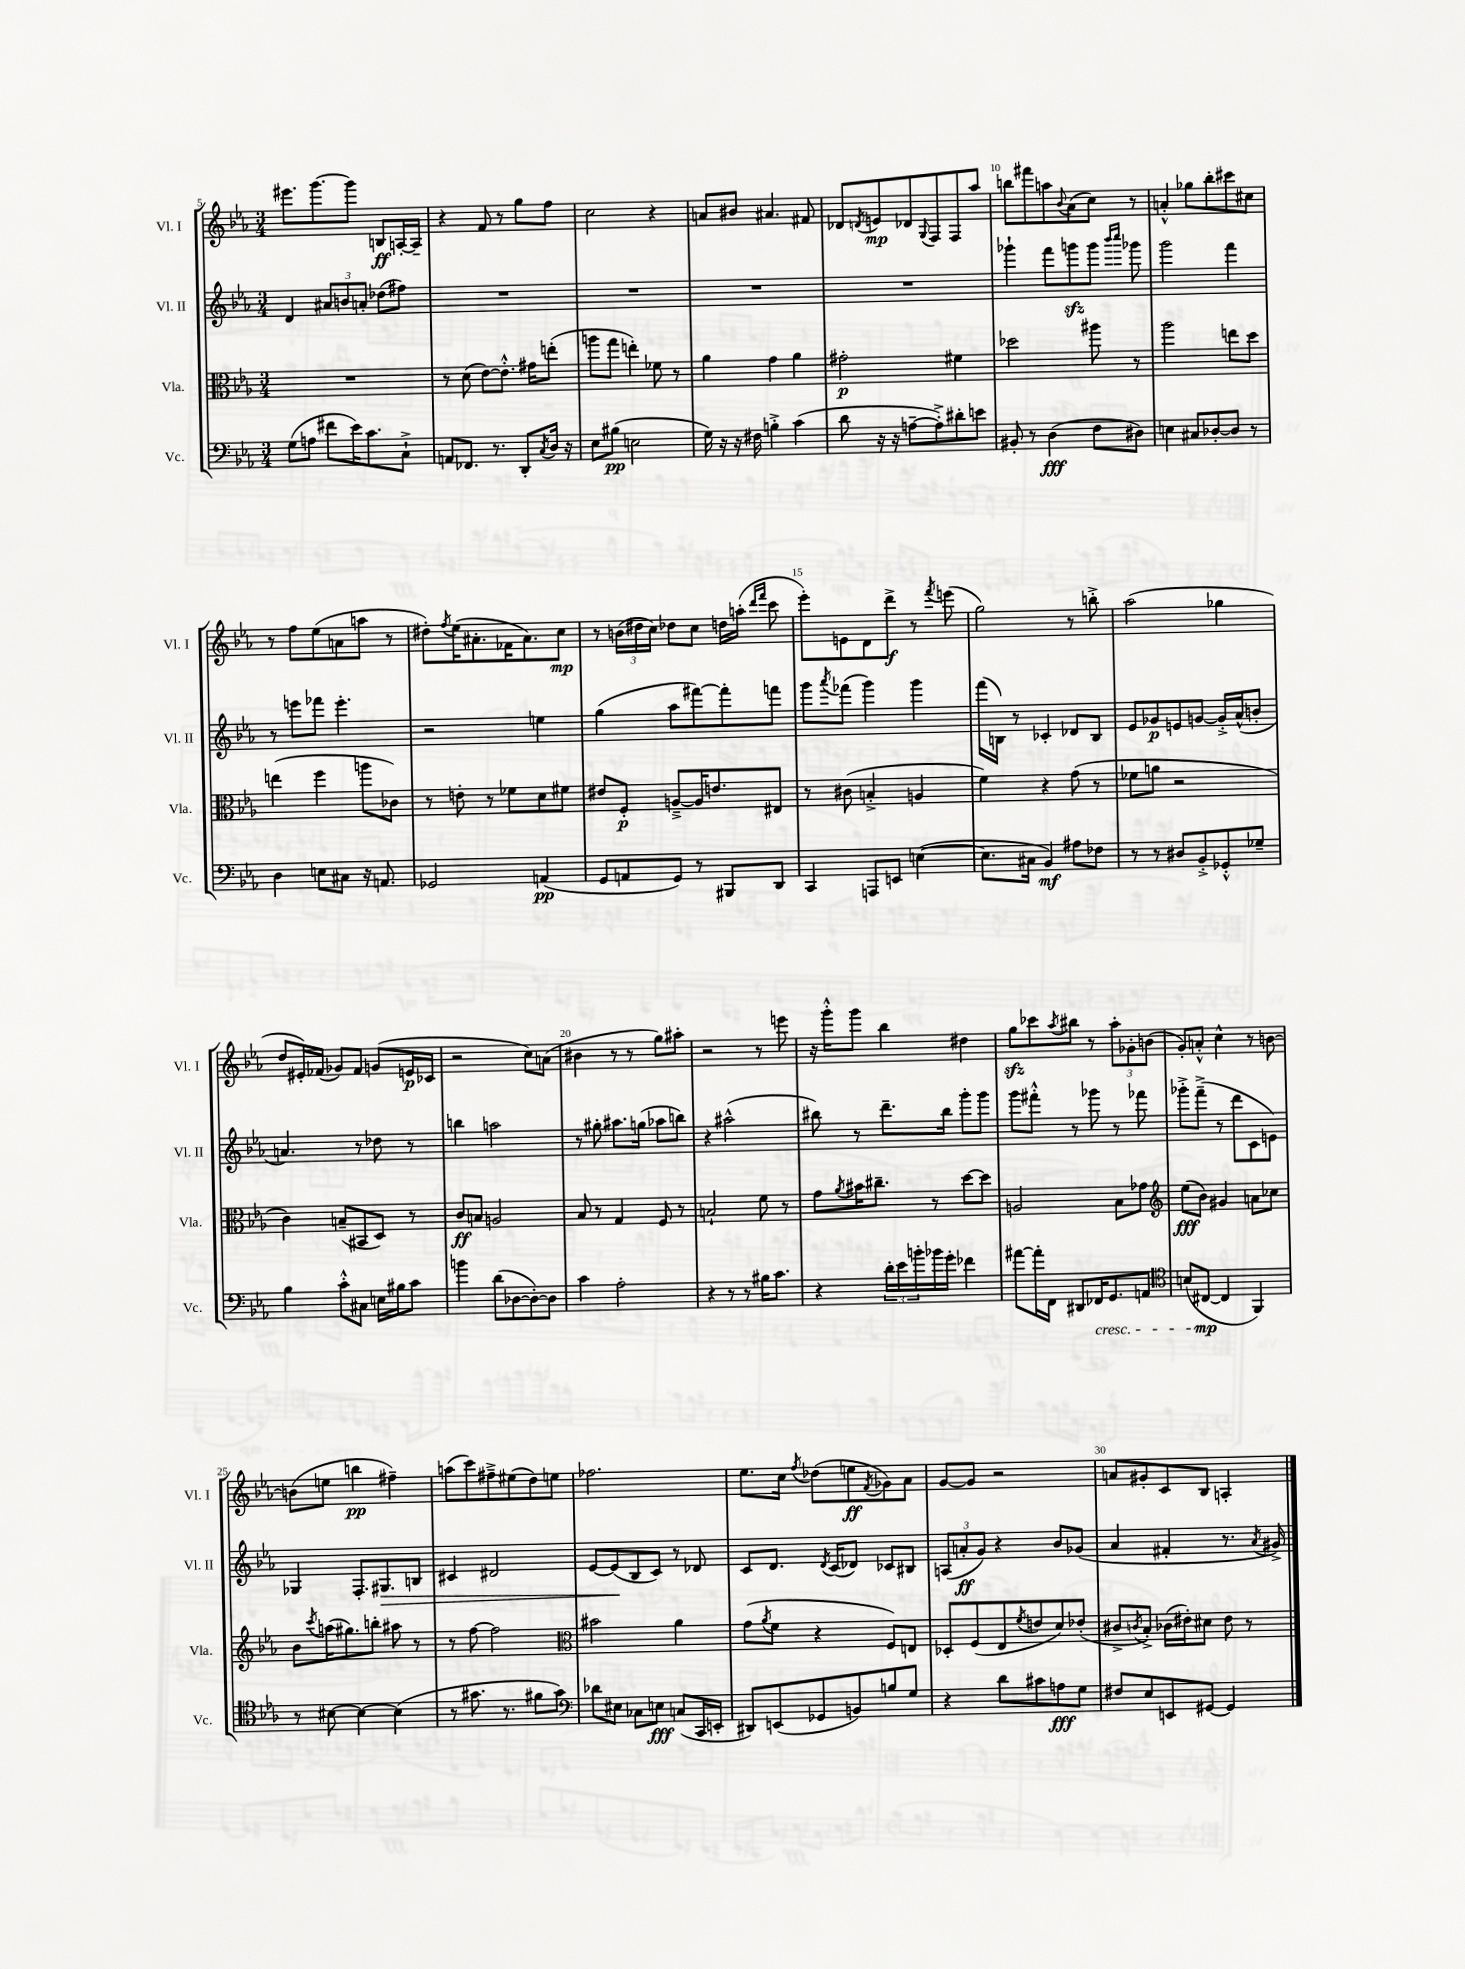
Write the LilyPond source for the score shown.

<<
\new StaffGroup <<
\new Staff = "s0" \with { instrumentName = "Vl. I" shortInstrumentName = "Vl. I" } {
    \clef treble \key ees \major \numericTimeSignature \time 3/4
    eis'''8. g'''8.~ g'''8 b8\ff a16~-. a16-- |
    r4 f'8 r8 g''8 f''8 |
    c''2 r4 |
    a'8 bis'8 ais'4. fis'8 |
    des'8 \acciaccatura { d'8 } e'8\mp des'8 \appoggiatura { g8 } f8 f8 aes''8 |
    b''8 fis'''8 a''8 \appoggiatura { bes'8 } aes'8( c''8) r8 |
    a'4-.-^ ges''8 bes''8-. cis'''8 cis''8 |
    r8 f''8 ees''8( a'8 a''8 r8 |
    dis''8-.) \acciaccatura { f''8 } ees''16( ais'8.-. fes'16 ais'8.) c''8\mp |
    r8 \tuplet 3/2 { b'16( dis''16 c''16) } des''8 c''8 d''16 a''16-.( \grace { d'''16 f'''16 } c'''8 |
    ees'''8-.) e'8 d'8 d'''8->\f r8 \acciaccatura { f'''8 } e'''8( |
    g''2) r8 b''8-.-> |
    aes''2( ges''4 |
    d''8 eis'16-.) fes'16( ges'8) fes'8 g'8( e'16\p ces'16 |
    r2 c''8) a'8( |
    bis'4 r8 r8 g''8) ais''8-. |
    r2 r8 e'''8 |
    r16 g'''16-.-^ g'''8 bes''4 dis''4 |
    g''8\sfz ces'''8 \acciaccatura { aes''8 } bis''8 r8 \tuplet 3/2 { aes''8-. ges'8-. b'8( } |
    g'8-.) a'8-.-^ c''4-^ r8 b'8~ |
    b'8( e''8 b''4\pp fis''4--) |
    a''8( c'''8) fis''8---> eis''8( d''8) e''8 |
    fes''2. |
    ees''8. c''16 \acciaccatura { f''8 } des''8( e''8\ff \acciaccatura { f'8 } ges'8) aes'8 |
    g'8~ g'8 r2 |
    a'8 gis'8-. c'8 bes8 a4-. \bar "|." |
}
\new Staff = "s1" \with { instrumentName = "Vl. II" shortInstrumentName = "Vl. II" } {
    \clef treble \key ees \major \numericTimeSignature \time 3/4
    d'4 \tuplet 3/2 { ais'8 b'8 a'8-. } des''8( fis''8) |
    R2. |
    R2. |
    R2. |
    R2. |
    ges'''4-! f'''8 g'''8\sfz g'''8 \grace { bes'''16 c''''16 } ges'''8 |
    g'''2 f'''4 |
    r8 e'''8 fes'''8 e'''4.-. |
    r2 e''4 |
    g''4( aes''8 fis'''8~) fis'''8-. f'''8 |
    g'''8 \acciaccatura { aes'''8 } fes'''8( g'''4) g'''4 |
    f'''16( b16) r8 ces'4-. des'8 b8 |
    ees'8 ges'8\p e'8 g'8~ g'16-.-> aes'16-^( b'8-. |
    a'4.) r8 des''8 r8 |
    b''4 a''2 |
    r8 gis''8-. ais''8. g''16( aes''8 b''8) |
    r4 ais''2-^( |
    bis''8) r8 d'''8.-- bis''16 g'''8-. g'''8 |
    g'''8 fis'''8-.-^ r8 ges'''8 r8 fes'''8 |
    ges'''8-.-> f'''8--->( r8 d'''8 c'8 e'8) |
    ges4 f8.-. gis8.\> b8 |
    cis'4 dis'2 |
    ees'8~ ees'8\!( bes8 c'8) r8 des'8 |
    c'8 d'8. \acciaccatura { d'8 } c'16( des'8) ces'8 bis8 |
    \tuplet 3/2 { a8( a'8-.\ff g'8) } r4 bes'8 ges'8( |
    aes'4 fis'4-. r8. \acciaccatura { aes'8 } gis'16->) \bar "|." |
}
\new Staff = "s2" \with { instrumentName = "Vla." shortInstrumentName = "Vla." } {
    \clef alto \key ees \major \numericTimeSignature \time 3/4
    R2. |
    r8 d'8( ees'8~) ees'8.-.-^ gis'16 e''8-.( |
    a''8 g''8 e''4-.) fes'8 r8 |
    aes'4 g'4 aes'4 |
    gis'2-.\p fis'4 |
    des''2 ais''8 r8 |
    aes''2 e''8 d''8 |
    e''4( f''4 a''8 ces'8) |
    r8 e'8-. r8 fes'8 d'8 fis'8 |
    eis'8 f8-.\p a8~---> a16 e'8. eis8 |
    r8 cis'8( b4-.-> a4 |
    f'4) r4 g'8( r8 |
    fes'8 a'8 r2 |
    c'4) b8--( bis,8 d8) r8 |
    c'8\ff b8 a2 |
    bes8 r8 g4 f8 r8 |
    b2-! f'8 r8 |
    g'8 \acciaccatura { aes'8 } bis'16 cis''8.-- r8 d''8~ d''8 |
    a2 bes8 ges'8 |
    \clef treble ees''8\fff( bes'8) gis'4 a'8 ces''8 |
    bes'8 \acciaccatura { c'''8 } a''16( gis''8.) b''8-. ais''8 r8 |
    r8 f''8~ f''2 |
    \clef alto bis'2 aes'4 |
    g'8( \acciaccatura { aes'8 } f'8 r4 f8) e8 |
    des8-. f8( ees8 \acciaccatura { f'8 } e'8 d'8) ees'8-.( |
    cis'8-> \acciaccatura { c'8 } bes8-.->) ces'16( eis'16-.) dis'8 eis'8 r8 \bar "|." |
}
\new Staff = "s3" \with { instrumentName = "Vc." shortInstrumentName = "Vc." } {
    \clef bass \key ees \major \numericTimeSignature \time 3/4
    g8( a8 fis'8 ees'16) c'8. c8-!-> |
    a,8 fes,8. r8. d,8-. \acciaccatura { c8 } d16 r16 |
    ees8 bis8\pp( e2 |
    g16) r16 r16 fis16 b4-.-> c'4( |
    d'8 r16 r16 a8~-- a8-.->) dis'8-. e'8 |
    bis,8-. r8 d4\fff( f8 dis8) |
    e4 cis8 des8~-. des8 r8 |
    d4 e8 cis8 r16 a,8. |
    ges,2 a,4\pp( |
    g,8 a,8 g,8) r8 bis,,8 d,8 |
    c,4 a,,8 e,8 e4~( |
    e8. cis16 bes,4\mf) ais8 fes8 |
    r8 r8 dis8 bes,8-.-> ges,8-.-^ ges8-- |
    bes4 c'8-.-^ cis8 e16 bis16 c'8 |
    b'4 d'8( des8~ des8~-.) des8 |
    c'4 aes2-. |
    r4 r8 r8 bis16 c'8. |
    r4 \tuplet 3/2 { d'16-. ees'16 b'16-. } bes'16 g'16-. fes'4 |
    ais'8~ ais'16-. f,16 dis,8 fes,16\cresc g,8. a,8 |
    \clef tenor b8( cis8~\mp\! cis4 f,4) |
    r8 bis8~ bis4~ bis4( |
    r8 gis'8. r8. fis'8 gis'8) |
    \clef bass des'8 eis8 ces8 e8\fff c8( c,16 e,16-. |
    dis,8) e,8( ges,8 b,8) b8 g8 |
    r4 d'8 cis'8 a8\fff g8 |
    fis8 ees8 e,8 gis,8~ gis,4 \bar "|." |
}
>>
>>
\layout { \context { \Score currentBarNumber = #5 \override BarNumber.break-visibility = ##(#f #t #t) barNumberVisibility = #(every-nth-bar-number-visible 5) } }
